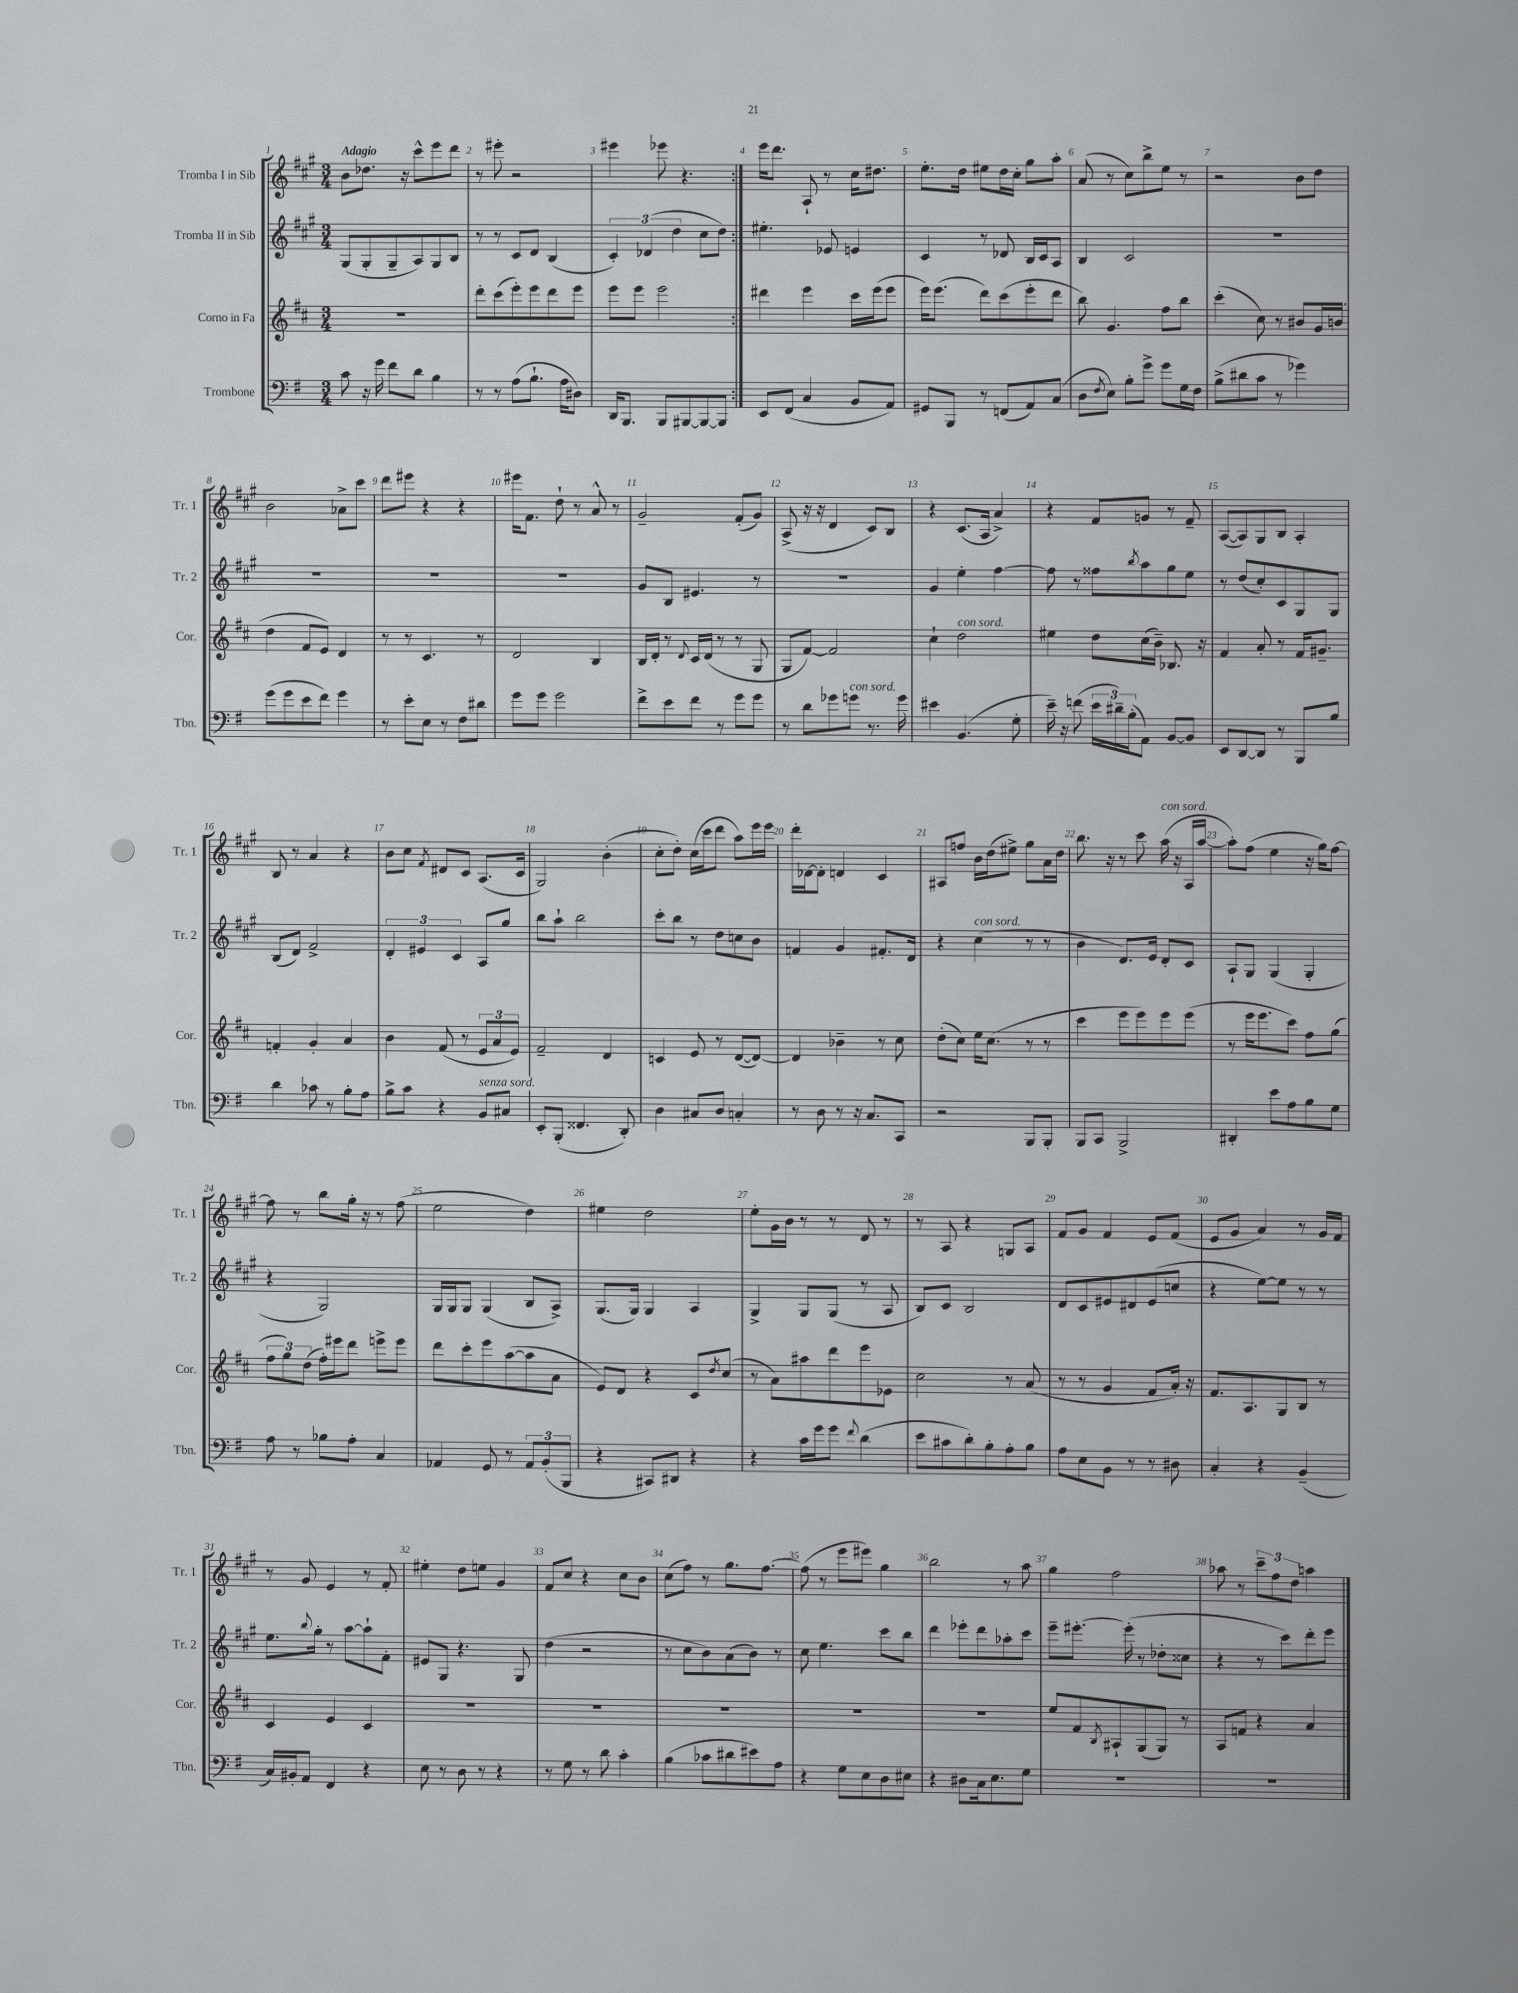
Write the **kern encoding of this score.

**kern	**kern	**kern	**kern
*part4	*part3	*part2	*part1
*staff4	*staff3	*staff2	*staff1
*I"Trombone	*I"Corno in Fa	*I"Tromba II in Sib	*I"Tromba I in Sib
*I'Tbn.	*I'Cor.	*I'Tr. 2	*I'Tr. 1
*clefF4	*clefG2	*clefG2	*clefG2
*k[f#]	*k[f#c#]	*k[f#c#g#]	*k[f#c#g#]
*M3/4	*M3/4	*M3/4	*M3/4
=1	=1	=1	=1
!	!	!	!LO:TX:a:B:t=Adagio
8c\	2.r	(8G#/L	8b\L
16r	.	8G#'/	8.dd-X\J
16g\	.	.	.
8f#\L	.	8G#~/	.
.	.	.	16r
8d\J	.	8A/)	8ccc#^^\L
4B\	.	8G#/	8eee\
.	.	8B/J	8ddd\J
=2	=2	=2	=2
8r	8ddd'\L	8r	8r
8r	(8ccc#\	8r	8eee#X'\
(8A\L	8eee'\)	8c#/L	2r
8.B`\J	8eee\	8d/J	.
.	8ddd\	(4B/	.
16A\KL	.	.	.
8D#X\J)	8eee\J	.	.
=3	=3	=3	=3
16DD/KL	8eee\L	6c#'/)	4eee#X\
8.BBB/J	.	.	.
.	8eee\J	.	.
.	.	(6d-X/	.
8BBB/L	2eee\	.	8eee-X\
.	.	6dd\	.
[8BBB#X/	.	.	4.r
8BBB#/_	.	8cc#\L	.
8BBB#/J]	.	8dd\J)	.
=4:|!	=4:|!	=4:|!	=4:|!
8EE/L	4ddd#X\	4.ee#X'\	16eee\KL
.	.	.	8.ddd\J
(8FF#/J	.	.	.
4C/	4eee\	.	8A`/
.	.	8e-X/	8r
8BB/L	16ccc#\LL	4en/	16cc#\KL
.	(16eee\J	.	8.dd#X\J
8AA/J)	8eee\J	.	.
=5	=5	=5	=5
8GG#X/L	16eee\KL)	4c#/	8.ee'\L
.	(8.eee\J	.	.
8BBB/J	.	.	.
.	.	.	16dd\Jk
8r	8ddd\L)	8r	8ee#X\L
(8FFn/L	(8ccc#\	8d-X/	16dd\L
.	.	.	16cc#'\JJ
8AA/)	8eee'\	16B/LL	8gg#\L
.	.	16c#/J	.
(8C/J	8ddd\J	8A/J	8aa'\J
=6	=6	=6	=6
8D\L	8bb\)	4B/	(8a/
8qF#/	.	.	.
8E\J)	4.g/	.	8r
8B'\L	.	2c#/	8cc#\L)
8g^\J	.	.	8bb^\
8g\L	8ff#\L	.	8ee\J
16G\L	8bb\J	.	8r
16F#\JJ	.	.	.
=7	=7	=7	=7
(8B^\L	(4ccc#'\	2.r	2r
8d#X\	.	.	.
8c\J	8cc#\)	.	.
8r	8r	.	.
4g-X\)	8b#X/L	.	8b\L
.	16g/L	.	8dd\J
.	(16bn/JJ	.	.
!!LO:LB:g=z
=8	=8	=8	=8
(8g\L	4dd\	2.r	2b\
8g\	.	.	.
8e\	8f#/L	.	.
8f#\J)	8e/J)	.	.
4g\	4d/	.	8a-X^\L
.	.	.	8ccc#\J
=9	=9	=9	=9
8r	8r	2.r	8ddd\L
8e'\L	8r	.	8eee#X\J
8E\J	4.c#/	.	4r
8r	.	.	.
8F#\L	.	.	4r
8d#X\J	8r	.	.
=10	=10	=10	=10
8g\L	2d/	2.r	16eee#X\KL
.	.	.	8.f#\J
8g\J	.	.	.
2g\	.	.	8dd`\
.	.	.	8r
.	4B/	.	8a^^/
.	.	.	8r
=11	=11	=11	=11
8f#^\L	16B/LL	8g#/L	2g#~/
.	16d'/JJ	.	.
8e\	8r	8B/J	.
.	8qqd/	.	.
8f#\J	16c#/LL	4.e#X/	.
.	(16d/JJ	.	.
8r	8r	.	.
8g\L	8r	.	(8f#'/L
8g\J	8G/	8r	8g#/J)
=12	=12	=12	=12
8r	8G/L	2.r	(8A^/
8d\L	[8f#/J)	.	16r
.	.	.	16r
8g-X\	2f#/]	.	4d/
!LO:TX:a:i:t=con sord.	!	!	!
8gn\J	.	.	.
8.r	.	.	8c#/L)
.	.	.	8B/J
16g\	.	.	.
=13	=13	=13	=13
4e#X\	4cc#`\	4g#/	4r
!	!LO:TX:a:i:t=con sord.	!	!
(4.BB/	2dd\	4ee'\	(8.c#/L
.	.	.	16A/Jk
.	.	[4ff#\	4a^/)
8G'\	.	.	.
=14	=14	=14	=14
16e~\)	4ee#X\	8ff#\]	4r
16r	.	.	.
(8fn\	.	8r	.
24e\LL	8dd\L	8ff##X\L	8f#/L
24d#X~\)	.	.	.
(24B'\J	.	.	.
.	.	8qbb/	.
8AA\J)	(16cc#\L	8aa\	8gn/J
.	16b~\JJ)	.	.
[8BB/L	8.B-X/	8gg#\	8r
8BB/J]	.	8ee\J	8f#~/
.	16r	.	.
=15	=15	=15	=15
8EE/L	4f#/	8r	([8A/L
[8DD/	.	(8dd/L	8A/])
8DD/J]	8a'/	8cc#'/)	8G#/
8r	8r	8c#/	8B/J
8BBB/L	16f#/KL	8G#/	4A'/
.	8.g#X~/J	.	.
8B/J	.	8G#/J	.
!!LO:LB:g=z
=16	=16	=16	=16
4d\	4fn'/	(8B/L	8B/
.	.	8d/J)	8r
8c-X\	4g'/	2f#^/	4a/
8r	.	.	.
8B'\L	4a/	.	4r
8A\J	.	.	.
=17	=17	=17	=17
8B^\L	4b\	6d'/	8b\L
8c\J	.	.	8cc#\J
.	.	6e#X/	.
.	.	.	8qf#/
4r	(8f#/	.	8d#X/L
.	.	6c#/	.
.	8r	.	8c#/J
!LO:TX:a:i:t=senza sord.	!	!	!
8BB/L	12e/L	8A/L	(8.A/L
.	12a/	.	.
8C#X/J	.	8gg#/J	.
.	12e/J)	.	.
.	.	.	16c#/Jk
=18	=18	=18	=18
8EE'/L	2f#~/	8bb\L	2G#/)
(8BBB'/J	.	8aa`\J	.
4.FF##X/	.	2bb\	.
.	4d/	.	(4b'\
8DD'/)	.	.	.
=19	=19	=19	=19
4D\	4cn/	8ccc#'\L	8cc#'\L
.	.	8bb\J	8dd'\J)
8C#X/L	8e/	8r	(16cc#\LL
.	.	.	16ccc#\J
8D/J	8r	8dd\L	8ddd\J
4Cn'/	([8d/L	8ccn\	8aa\L)
.	8d/J_)	8b\J	16eee\L
.	.	.	16eee\JJ
=20	=20	=20	=20
8r	4d/]	4fn/	16ddd'\LL
.	.	.	[16d-X\J
8D\	.	.	8d-'\J]
8r	4b-X~\	4g#/	4dn/
16r	.	.	.
8.C/L	.	.	.
.	8r	8.f#X'/L	4c#/
8CC/J	8cc#\	.	.
.	.	16d/Jk	.
=21	=21	=21	=21
2r	(8dd'\L	4r	8A#X/L
.	8cc#\J)	.	8ffn/J
!	!	!LO:TX:a:i:t=con sord.	!
.	16ee\KL	(4cc#\	16b\LL
.	(8.cc#\J	.	(16dd\J
.	.	.	8ee#X^\J)
8BBB/L	8r	8r	8gg#\L
8BBB'/J	8r	8r	16a\L
.	.	.	16dd\JJ
=22	=22	=22	=22
8BBB/L	4ccc#\	4b\	8.bb\
8CC/J	.	.	.
.	.	.	16r
2BBB^/	8eee\L	8.d/L)	8r
.	8eee\)	.	8ccc#\
.	.	16e/Jk	.
!	!	!	!LO:TX:a:i:t=con sord.
.	8eee\	8d'/L	(16aa\
.	.	.	16r
.	(8eee\J	8c#/J	16A/LL
.	.	.	[16aa/JJ
=23	=23	=23	=23
4DD#X'/	8r	8A`/L	8aa'\L])
.	16eee\KL	8G#/J	(8ff#\J
.	8.eee\	.	.
8e\L	.	(4G#/	4ee\
8A\	8ccc#\J)	.	.
8B\	8ff#\L	4G#'/	16r
.	.	.	16gg#\KL)
8G\J	(8gg\J	.	[8ff#\J
!!LO:LB:g=z
=24	=24	=24	=24
8A\	12ff#\L	4r	8ff#\]
.	12gg\)	.	.
8r	.	.	8r
.	(12dd\J	.	.
8B-X\L	16ff#'\LL)	2G#/)	8bb\L
.	16eee#X\J	.	.
8A'\J	8ddd\J	.	16gg#'\Jk
.	.	.	16r
4C/	8eeen^\L	.	8r
.	8eee\J	.	(8ff#\
=25	=25	=25	=25
4AA-X/	8ddd\L	16G#/LL	2ee\
.	.	16G#/J	.
.	8ccc#'\	8G#/J	.
8GG/	8eee\	(4G#/	.
8r	([8aa\	.	.
12AA-/L	8aa\]	8B/L	4dd\)
(12BB'/	.	.	.
.	8a\J	8A^/J)	.
12BBB/J	.	.	.
=26	=26	=26	=26
4r	8e/L)	(8.G#/L	4ee#X\
.	8d/J	.	.
.	.	16G#/Jk)	.
8CC#X/L)	4r	4G#/	2dd\
8DD#X/J	.	.	.
4r	8c#/L	4A/	.
.	8qdd/	.	.
.	(8cc#/J	.	.
=27	=27	=27	=27
4r	8r	4G#^/	8ee'\L
.	8a\L)	.	16g#\L
.	.	.	16b\JJ
16c\LL	8aa#X\	8G#/L	8r
16g\J	.	.	.
8g\J	8ddd\	(8G#/J	8r
8qqf#/	.	.	.
(4d\	8eee\	8r	8d/
.	8e-X\J	8A/	8r
=28	=28	=28	=28
8e\L	2cc#\	8B/L)	8r
8c#X\	.	8c#/J	8A/
8d'\)	.	2B/	4r
8B'\	.	.	.
8A'\	8r	.	8Gn/L
8B\J	(8a/	.	8A/J
=29	=29	=29	=29
8A\L	8r	8d/L	8f#/L
8E\	8r	8c#/	8g#/J
8BB\J	4g/	8e#X/	4f#/
8r	.	8d#X/	.
8r	8f#/L	(8e#/	8e/L
8D#X\	16a'/Jk)	8ccn/J	(8f#/J
.	16r	.	.
=30	=30	=30	=30
4C'/	8.f#/L	4r	8e/L
.	.	.	8g#/J
.	8.A/	.	.
4r	.	[8ee\L)	4a/)
.	8G/	8ee\J]	.
(4BB~/	8B/J	8r	8r
.	8r	8r	16g#/LL
.	.	.	16f#/JJ
!!LO:LB:g=z
=31	=31	=31	=31
16C/LL)	4c#/	8.ee\L	8r
16BB#X'/J	.	.	.
8AA/J	.	.	8g#/
.	.	8qqbb/	.
.	.	16gg#'\Jk	.
4FF#/	4e/	8r	4e/
.	.	[8aa\L	.
4r	4c#/	8aa`\]	8r
.	.	8f#'\J	8f#'/
=32	=32	=32	=32
8E\	2.r	8e#X/L	4ee#X'\
8r	.	8G#/J	.
8D\	.	4.r	8dd\L
8r	.	.	8een\J
4r	.	.	4g#/
.	.	8G#/	.
=33	=33	=33	=33
8r	2.r	(4dd\	8f#/L
8G\	.	.	8cc#/J
8r	.	2r	4r
8d\	.	.	.
4c'\	.	.	8cc#\L
.	.	.	8b\J
=34	=34	=34	=34
(4B\	2.r	8r	(8cc#\L
.	.	8cc#\L	8ff#\J)
8c-X\L	.	8b\)	8r
8d#X\	.	(8a\	8.gg#\L
8e#X\)	.	8b\J)	.
.	.	.	[8.ff#\J
8A\J	.	8r	.
=35	=35	=35	=35
4r	2.r	8cc#\	(8ff#\]
.	.	4.ee\	8r
8G\L	.	.	8eee\L
8E\	.	.	8eee#X\J)
8D\	.	8ccc#\L	4gg#\
8E#X\J	.	8bb\J	.
=36	=36	=36	=36
4r	2.r	4ddd\	2bb\
8D#X\L	.	8eee-X'\L	.
16C\k	.	8ddd\	.
8.E\	.	.	.
.	.	8aa-X'\	8r
8G\J	.	8ccc#\J	8aa\
=37	=37	=37	=37
2.r	8ee/L	8eee~\L	4gg#\
.	8f#/	[8.eee#X'\J	.
.	8qB/	.	.
.	8A#X`/	.	2ff#\
.	.	(16eee#'\]	.
.	(8G/	8r	.
.	8G/J)	8dd-X'\L	.
.	8r	8cc##X\J	.
=38	=38	=38	=38
2.r	8A/L	4r	8aa-X\
.	8fn/J	.	8r
.	4r	8r	12ccc#~\L
.	.	.	12ff#\
.	.	8ccc#\L)	.
.	.	.	12dd\J
.	4a/	8ddd'\	4aan\
.	.	8eee\J	.
==	==	==	==
*-	*-	*-	*-
